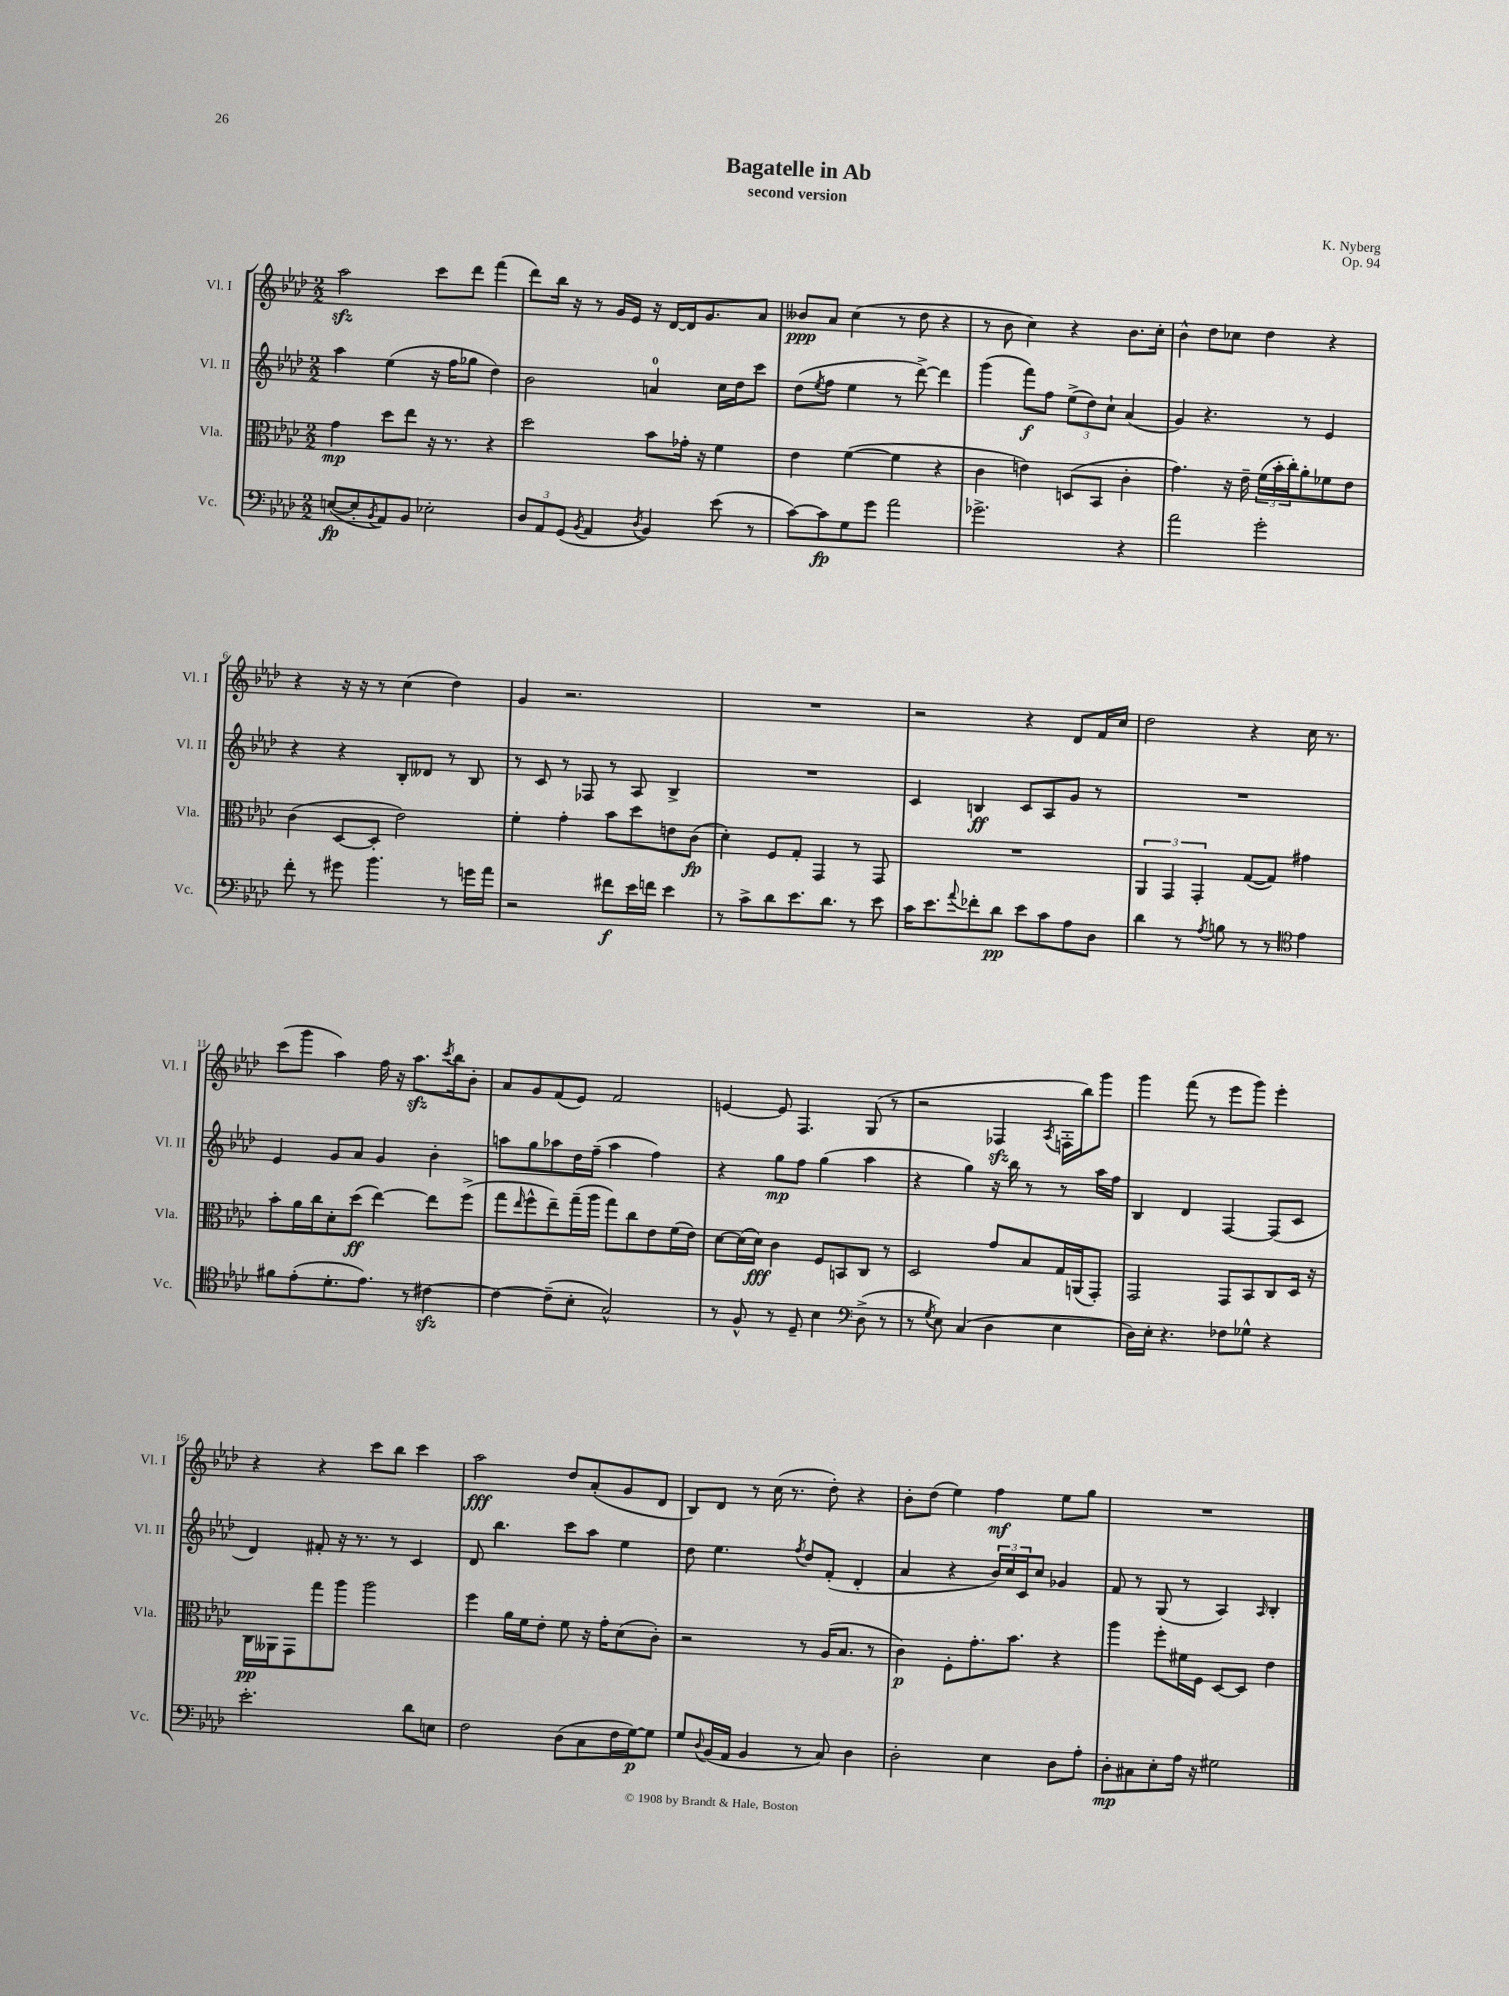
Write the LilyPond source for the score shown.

\header { title = "Bagatelle in Ab" composer = "K. Nyberg" subtitle = "second version" opus = "Op. 94" }
<<
\new StaffGroup <<
\new Staff = "s0" \with { instrumentName = "Vl. I" shortInstrumentName = "Vl. I" } {
    \clef treble \key aes \major \numericTimeSignature \time 2/2
    aes''2\sfz c'''8 des'''8 f'''4( |
    des'''8) bes''16 r16 r8 g'16 ees'16 r16 des'16~ des'16 g'8. aes'8 |
    beses'8\ppp aes'8 c''4( r8 des''8 r4 |
    r8 bes'8 c''4) r4 bes'8. c''16-. |
    bes'4-^ des''8 ces''8 des''4 r4 |
    r4 r16 r16 r8 c''4( des''4) |
    g'4 r2. |
    R1 |
    r2 r4 des'8 f'16 c''16 |
    des''2 r4 c''16 r8. |
    c'''8( g'''8 aes''4) f''16 r16 aes''8.\sfz \acciaccatura { c'''8 } bes''16 bes'8-. |
    aes'8 g'8 f'8( ees'8) f'2 |
    e'4~ e'8 f4. g8( r8 |
    r2 fes4\sfz \acciaccatura { aes8 } f16-. bes''16) g'''8 |
    g'''4 f'''8( r8 ees'''8 g'''8) ees'''4-. |
    r4 r4 c'''8 bes''8 c'''4 |
    aes''2\fff des''8 aes'8-.( g'8 des'8 |
    bes8) des'8 r8 c''16( r8. des''8-.) r4 |
    bes'8-. des''8( ees''4) f''4\mf ees''8 g''8 |
    R1 \bar "|." |
}
\new Staff = "s1" \with { instrumentName = "Vl. II" shortInstrumentName = "Vl. II" } {
    \clef treble \key aes \major \numericTimeSignature \time 2/2
    aes''4 ees''4( r16 f''16 ges''8 des''4) |
    bes'2 a'4-0 c''16 des''16 c'''8 |
    des''8( \acciaccatura { ees''8 } f''8 ees''4 r8 des'''8~->) des'''4 |
    g'''4( f'''8\f) f''8 \tuplet 3/2 { ees''8->( des''8) c''8-! } aes'4( |
    g'4) r4. r8 ees'4 |
    r4 r4 bes8-. deses'8 r8 bes8 |
    r8 c'8 r8 fes8 r8 aes8 bes4-> |
    R1 |
    c'4 b4\ff c'8 aes8 g'8 r8 |
    R1 |
    ees'4 g'8 aes'8 g'4 bes'4-. |
    a''8 g''8 aes''8 des''16 f''16--( aes''4 f''4) |
    r4 g''8\mp f''8 g''4( aes''4 |
    r4 g''4) r16 bes''16 r8 r8 aes''16 f''16 |
    bes4 des'4 f4~ f8( c'8 |
    des'4) fis'8-. r16 r8. r8 c'4 |
    des'8 bes''4. c'''8 aes''8 ees''4 |
    des''8 ees''4. \acciaccatura { f''8 } des''8 f'8-.( des'4-. |
    aes'4 r4 \tuplet 3/2 { bes'16) c''16 c'16 } c''8 ges'4 |
    f'8 r8 g8( r8 aes4) \grace { aes16 } bes4-. \bar "|." |
}
\new Staff = "s2" \with { instrumentName = "Vla." shortInstrumentName = "Vla." } {
    \clef alto \key aes \major \numericTimeSignature \time 2/2
    g'4\mp des''8 ees''8 r16 r8. r4 |
    des''2 bes'8 ges'16-. r16 f'4 |
    ees'4 f'4~( f'4 r4 |
    c'4 e'4) d8( bes,8 c'4-. |
    g'4.) r16 ees'16-- \tuplet 3/2 { f'16( bes'16-. c''16-.) } aes'8-. fes'8 ees'8 |
    c'4( des8~ des8-. ees'2) |
    f'4-. g'4-. bes'8 des''8 e'8 c'8\fp( |
    des'4-.) f8 g8-. g,4 r8 g,8 |
    R1 |
    \tuplet 3/2 { aes,4 g,4 g,4-. } g8~( g8) gis'4 |
    bes'8-. aes'16 c''16 des'8-. des''8\ff( ees''4~) ees''8 f''8->( |
    g''8 \grace { ees''16 } f''8-^ ees''8--) g''16--( aes''16 g''8) c''8 ees'8 f'16( ees'16) |
    des'8~ des'16( des'16\fff) c'4 f8 b,8 c8 r8 |
    des2 g'8 bes8 g16 a,16( g,8-.) |
    g,2 g,8 bes,8 c8 des16 r16 |
    c16\pp aeses,16 g,8 g''8 aes''8 aes''2 |
    f''4 aes'16 f'16 ees'8-. f'8 r16 g'16-. des'8( c'8-.) |
    r2 r8 aes16( bes8. r8 |
    c'4\p) f8-. g'8.-. bes'8. r4 |
    aes''4 f''8-. fis'16 f16 des8~ des8 ees'4 \bar "|." |
}
\new Staff = "s3" \with { instrumentName = "Vc." shortInstrumentName = "Vc." } {
    \clef bass \key aes \major \numericTimeSignature \time 2/2
    e8~\fp( e8-. \acciaccatura { bes,8 } aes,8) bes,8 ees2-. |
    \tuplet 3/2 { des8 aes,8 g,8( } \acciaccatura { bes,8 } aes,4 \acciaccatura { des8 } bes,4) ees'8( r8 |
    c'8~) c'8\fp g8 g'8 aes'2 |
    ges'2.-> r4 |
    aes'2 g'2-. |
    f'8-. r8 gis'8 bes'4. r8 g'16 aes'16 |
    r2 fis'8\f ees'16 f'16 ees'4 |
    r8 c'8-> des'8 ees'8. des'8. r8 ees'8 |
    c'16 ees'8. \appoggiatura { aes'8 } fes'8-. des'8\pp ees'8 c'8 aes8 des8 |
    des'4 r8 \acciaccatura { aes8 } b8 r8 r8 \clef tenor ees'4 |
    fis'8 ees'8-.( des'8.-. ees'8.) r8 cis'4~\sfz |
    cis'4~ cis'8--( bes8-. g2-^) |
    r8 f8-^ r8 des8-- bes4 \clef bass des8->( r8 |
    r8 \acciaccatura { g8 } ees8) c4( des4 ees4 |
    des16) ees16-. r4. fes8 ges8-^ r4 |
    ees'2.-. des'8 e8 |
    f2 des8( c8 f16 g16~\p) g8 |
    g8 \appoggiatura { des8 } bes,16( aes,16 bes,4 r8 c8) des4 |
    des2-. ees4 des8 aes8-. |
    des8-.\mp cis8 ees8-. aes16 r16 gis2 \bar "|." |
}
>>
>>
